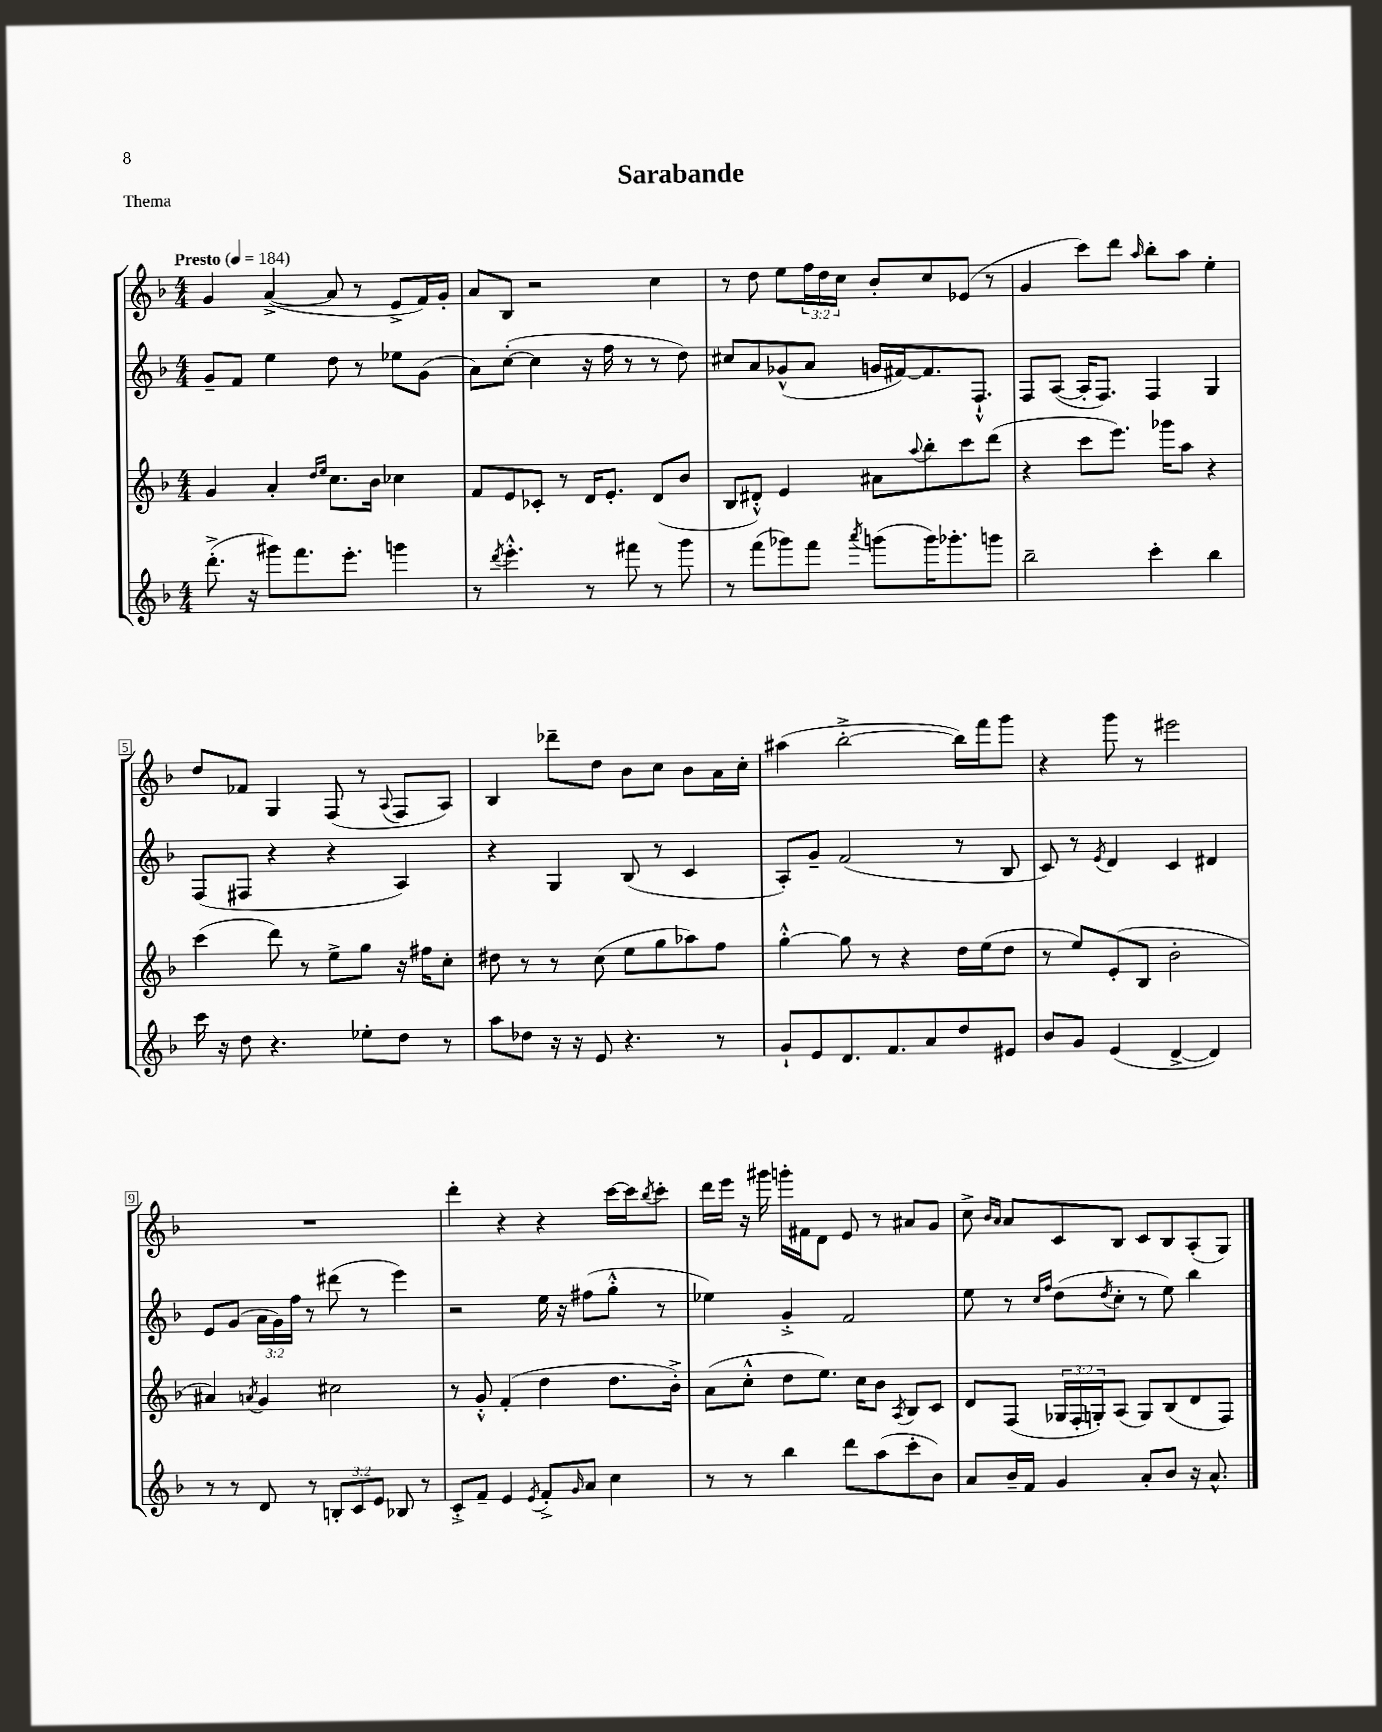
\header { title = "Sarabande" piece = "Thema" }
<<
\new StaffGroup <<
\new Staff = "s0" {
    \clef treble \key f \major \numericTimeSignature \time 4/4 \override Staff.TupletNumber.text = #tuplet-number::calc-fraction-text \tempo "Presto" 4 = 184
    g'4 a'4~->( a'8 r8 e'8-> f'16) g'16-. |
    a'8 bes8 r2 c''4 |
    r8 d''8 e''8 \tuplet 3/2 { f''16 d''16 c''16 } bes'8-. c''8 ees'8( r8 |
    g'4 c'''8) d'''8 \grace { a''16 } bes''8-. a''8 e''4-. |
    d''8 fes'8 g4 f8( r8 \appoggiatura { a8 } f8 a8) |
    bes4 des'''8-- d''8 bes'8 c''8 bes'8 a'16 c''16-. |
    ais''4( bes''2~-.-> bes''16) f'''16 g'''8 |
    r4 g'''8 r8 eis'''2 |
    R1 |
    d'''4-. r4 r4 c'''16~ c'''16 \acciaccatura { bes''8 } c'''8-. |
    d'''16 e'''16 r16 gis'''16 g'''16-. fis'16 d'8 e'8 r8 ais'8 g'8 |
    c''8-> \grace { bes'16 a'16 } a'8 c'8 bes8 c'8 bes8 a8-.( g8) \bar "|." |
}
\new Staff = "s1" {
    \clef treble \key f \major \numericTimeSignature \time 4/4 \override Staff.TupletNumber.text = #tuplet-number::calc-fraction-text
    g'8-- f'8 e''4 d''8 r8 ees''8 g'8( |
    a'8) c''8~-.( c''4 r16 f''16 r8 r8 d''8) |
    cis''8 a'8 ges'8-^( a'8 g'16 fis'16~) fis'8. f8.-!-^ |
    f8 a8~( a16-. f8.) f4 g4 |
    f8( fis8 r4 r4 a4) |
    r4 g4 bes8( r8 c'4 |
    a8-.) g'8-- f'2( r8 bes8 |
    c'8) r8 \acciaccatura { e'8 } d'4 c'4 dis'4 |
    e'8 g'8( \tuplet 3/2 { a'16 g'16) f''16 } r8 dis'''8( r8 e'''4) |
    r2 e''16 r16 fis''8( g''8-.-^ r8 |
    ees''4) g'4-.-> f'2 |
    e''8 r8 \grace { c''16 f''16 } d''8( \acciaccatura { d''8 } c''8-. r8 e''8) bes''4 \bar "|." |
}
\new Staff = "s2" {
    \clef treble \key f \major \numericTimeSignature \time 4/4 \override Staff.TupletNumber.text = #tuplet-number::calc-fraction-text
    g'4 a'4-. \grace { d''16 e''16 } c''8. bes'16 ces''4 |
    f'8 e'8 ces'8-. r8 d'16 e'8.-. d'8( bes'8 |
    bes8 dis'8-.-^) e'4 ais'8 \appoggiatura { a''8 } bes''8-. c'''8 d'''8( |
    r4 c'''8 e'''8.) ges'''16 a''8 r4 |
    c'''4( d'''8) r8 e''8-> g''8 r16 fis''16 c''8-. |
    dis''8 r8 r8 c''8( e''8 g''8 aes''8) f''8 |
    g''4~-.-^ g''8 r8 r4 d''16 e''16( d''8 |
    r8 e''8) e'8-.( bes8 bes'2-. |
    ais'4) \acciaccatura { a'8 } g'4 cis''2 |
    r8 g'8-.-^ f'4-.( d''4 d''8. bes'16-.->) |
    a'8( c''8-.-^ d''8 e''8.) c''16 bes'8 \acciaccatura { a8 } bes8 c'8 |
    d'8 f8( \tuplet 3/2 { ges16 f16-. g16-.) } a8( g8) bes8( d'8 f8) \bar "|." |
}
\new Staff = "s3" {
    \clef treble \key f \major \numericTimeSignature \time 4/4 \override Staff.TupletNumber.text = #tuplet-number::calc-fraction-text
    d'''8.-.->( r16 gis'''8) f'''8. e'''8.-. g'''4 |
    r8 \acciaccatura { d'''8 } e'''4.-.-^ r8 fis'''8 r8 g'''8 |
    r8 f'''8( ges'''8) f'''8 \acciaccatura { a'''8 } g'''8( g'''16) ges'''8.-. g'''8 |
    bes''2-- c'''4-. bes''4 |
    c'''16 r16 d''8 r4. ees''8-. d''8 r8 |
    a''8 des''8 r16 r16 e'8 r4. r8 |
    g'8-! e'8 d'8. f'8. a'8 d''8 eis'8 |
    bes'8 g'8 e'4( d'4~-> d'4) |
    r8 r8 d'8 r8 \tuplet 3/2 { b8-. c'8 e'8 } bes8 r8 |
    c'8-.-> f'8-- e'4 \acciaccatura { e'8 } f'8-.-> \grace { g'16 } a'8 c''4 |
    r8 r8 bes''4 d'''8 a''8( c'''8-. bes'8) |
    a'8 bes'16-- f'16 g'4 a'8-. bes'8 r16 a'8.-^ \bar "|." |
}
>>
>>
\layout { \context { \Score \override BarNumber.stencil = #(make-stencil-boxer 0.1 0.3 ly:text-interface::print) } }
